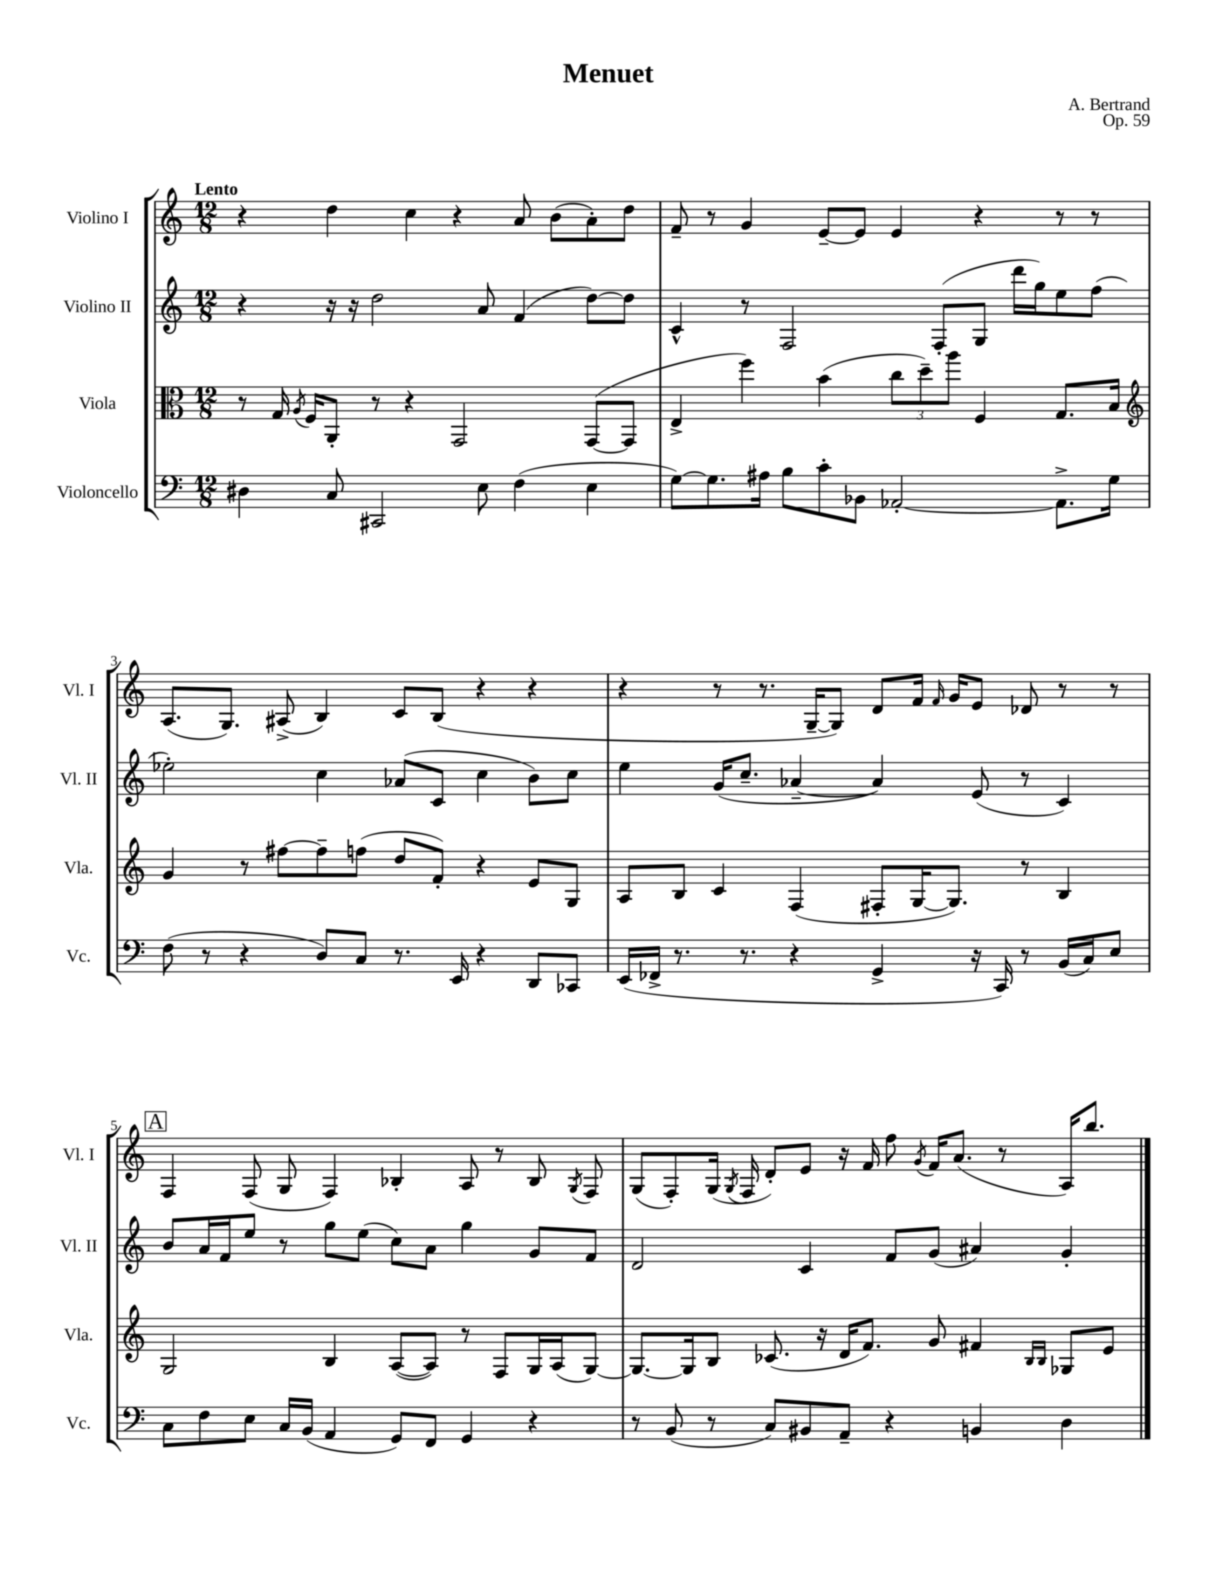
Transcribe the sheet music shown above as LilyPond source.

\header { title = "Menuet" composer = "A. Bertrand" opus = "Op. 59" }
<<
\new StaffGroup <<
\new Staff = "s0" \with { instrumentName = "Violino I" shortInstrumentName = "Vl. I" } {
    \clef treble \key c \major \numericTimeSignature \time 12/8 \tempo "Lento"
    \autoBeamOff r4 d''4 c''4 r4 a'8 b'8[( a'8-.) d''8] |
    f'8-- r8 g'4 e'8[~-- e'8] e'4 r4 r8 r8 |
    a8.[( g8.]) ais8->( b4) c'8[ b8]( r4 r4 |
    r4 r8 r8. g16[~-- g8]) d'8[ f'16] \grace { f'16 } g'16[ e'8] des'8 r8 r8 |
    \mark \markup { \box "A" } f4 f8( g8 f4) bes4-. a8 r8 bes8 \acciaccatura { g8 } f8 |
    g8[( f8-.) g16]( \acciaccatura { g8 } f16 d'8[-.) e'8] r16 f'16 f''8 \acciaccatura { g'8 } f'16[ a'8.]( r8 a16[) b''8.] \bar "|." |
}
\new Staff = "s1" \with { instrumentName = "Violino II" shortInstrumentName = "Vl. II" } {
    \clef treble \key c \major \numericTimeSignature \time 12/8
    \autoBeamOff r4 r16 r16 d''2 a'8 f'4( d''8[~) d''8] |
    c'4-^ r8 f2 f8[-.( g8] d'''16[ g''16) e''8 f''8]( |
    ees''2-.) c''4 aes'8[( c'8] c''4 b'8[) c''8] |
    e''4 g'16[( c''8.]-- aes'4~-- aes'4) e'8( r8 c'4) |
    \mark \markup { \box "A" } b'8[ a'16 f'16 e''8] r8 g''8[ e''8]( c''8[) a'8] g''4 g'8[ f'8] |
    d'2 c'4 f'8[ g'8]( ais'4) g'4-. \bar "|." |
}
\new Staff = "s2" \with { instrumentName = "Viola" shortInstrumentName = "Vla." } {
    \clef alto \key c \major \numericTimeSignature \time 12/8
    \autoBeamOff r8 g16 \acciaccatura { a8 } f16[ a,8]-. r8 r4 g,2 g,8[~( g,8] |
    e4-> f''4) b'4( \tuplet 3/2 { c''8[ d''8--) a''8] } f4 g8.[ b16] |
    \clef treble g'4 r8 fis''8[~ fis''8-- f''8]( d''8[ f'8]-.) r4 e'8[ g8] |
    a8[ b8] c'4 f4( fis8[-. g16~ g8.]) r8 b4 |
    \mark \markup { \box "A" } g2 b4 a8[~( a8]) r8 f8[ g16 a16( g8]~) |
    g8.[~ g16 b8] ces'8.( r16 d'16[ f'8.]) g'8 fis'4 \grace { b16[ b16] } ges8[ e'8] \bar "|." |
}
\new Staff = "s3" \with { instrumentName = "Violoncello" shortInstrumentName = "Vc." } {
    \clef bass \key c \major \numericTimeSignature \time 12/8
    \autoBeamOff dis4 c8 cis,2 e8 f4( e4 |
    g8[~) g8. ais16] b8[ c'8-. bes,8] aes,2~-. aes,8.[-> g16] |
    f8( r8 r4 d8[) c8] r8. e,16 r4 d,8[ ces,8] |
    e,16[( fes,16]-> r8. r8. r4 g,4-> r16 c,16) r8 b,16[( c16) e8] |
    \mark \markup { \box "A" } c8[ f8 e8] c16[ b,16]( a,4 g,8[) f,8] g,4 r4 |
    r8 b,8( r8 c8[) bis,8 a,8]-- r4 b,4 d4 \bar "|." |
}
>>
>>
